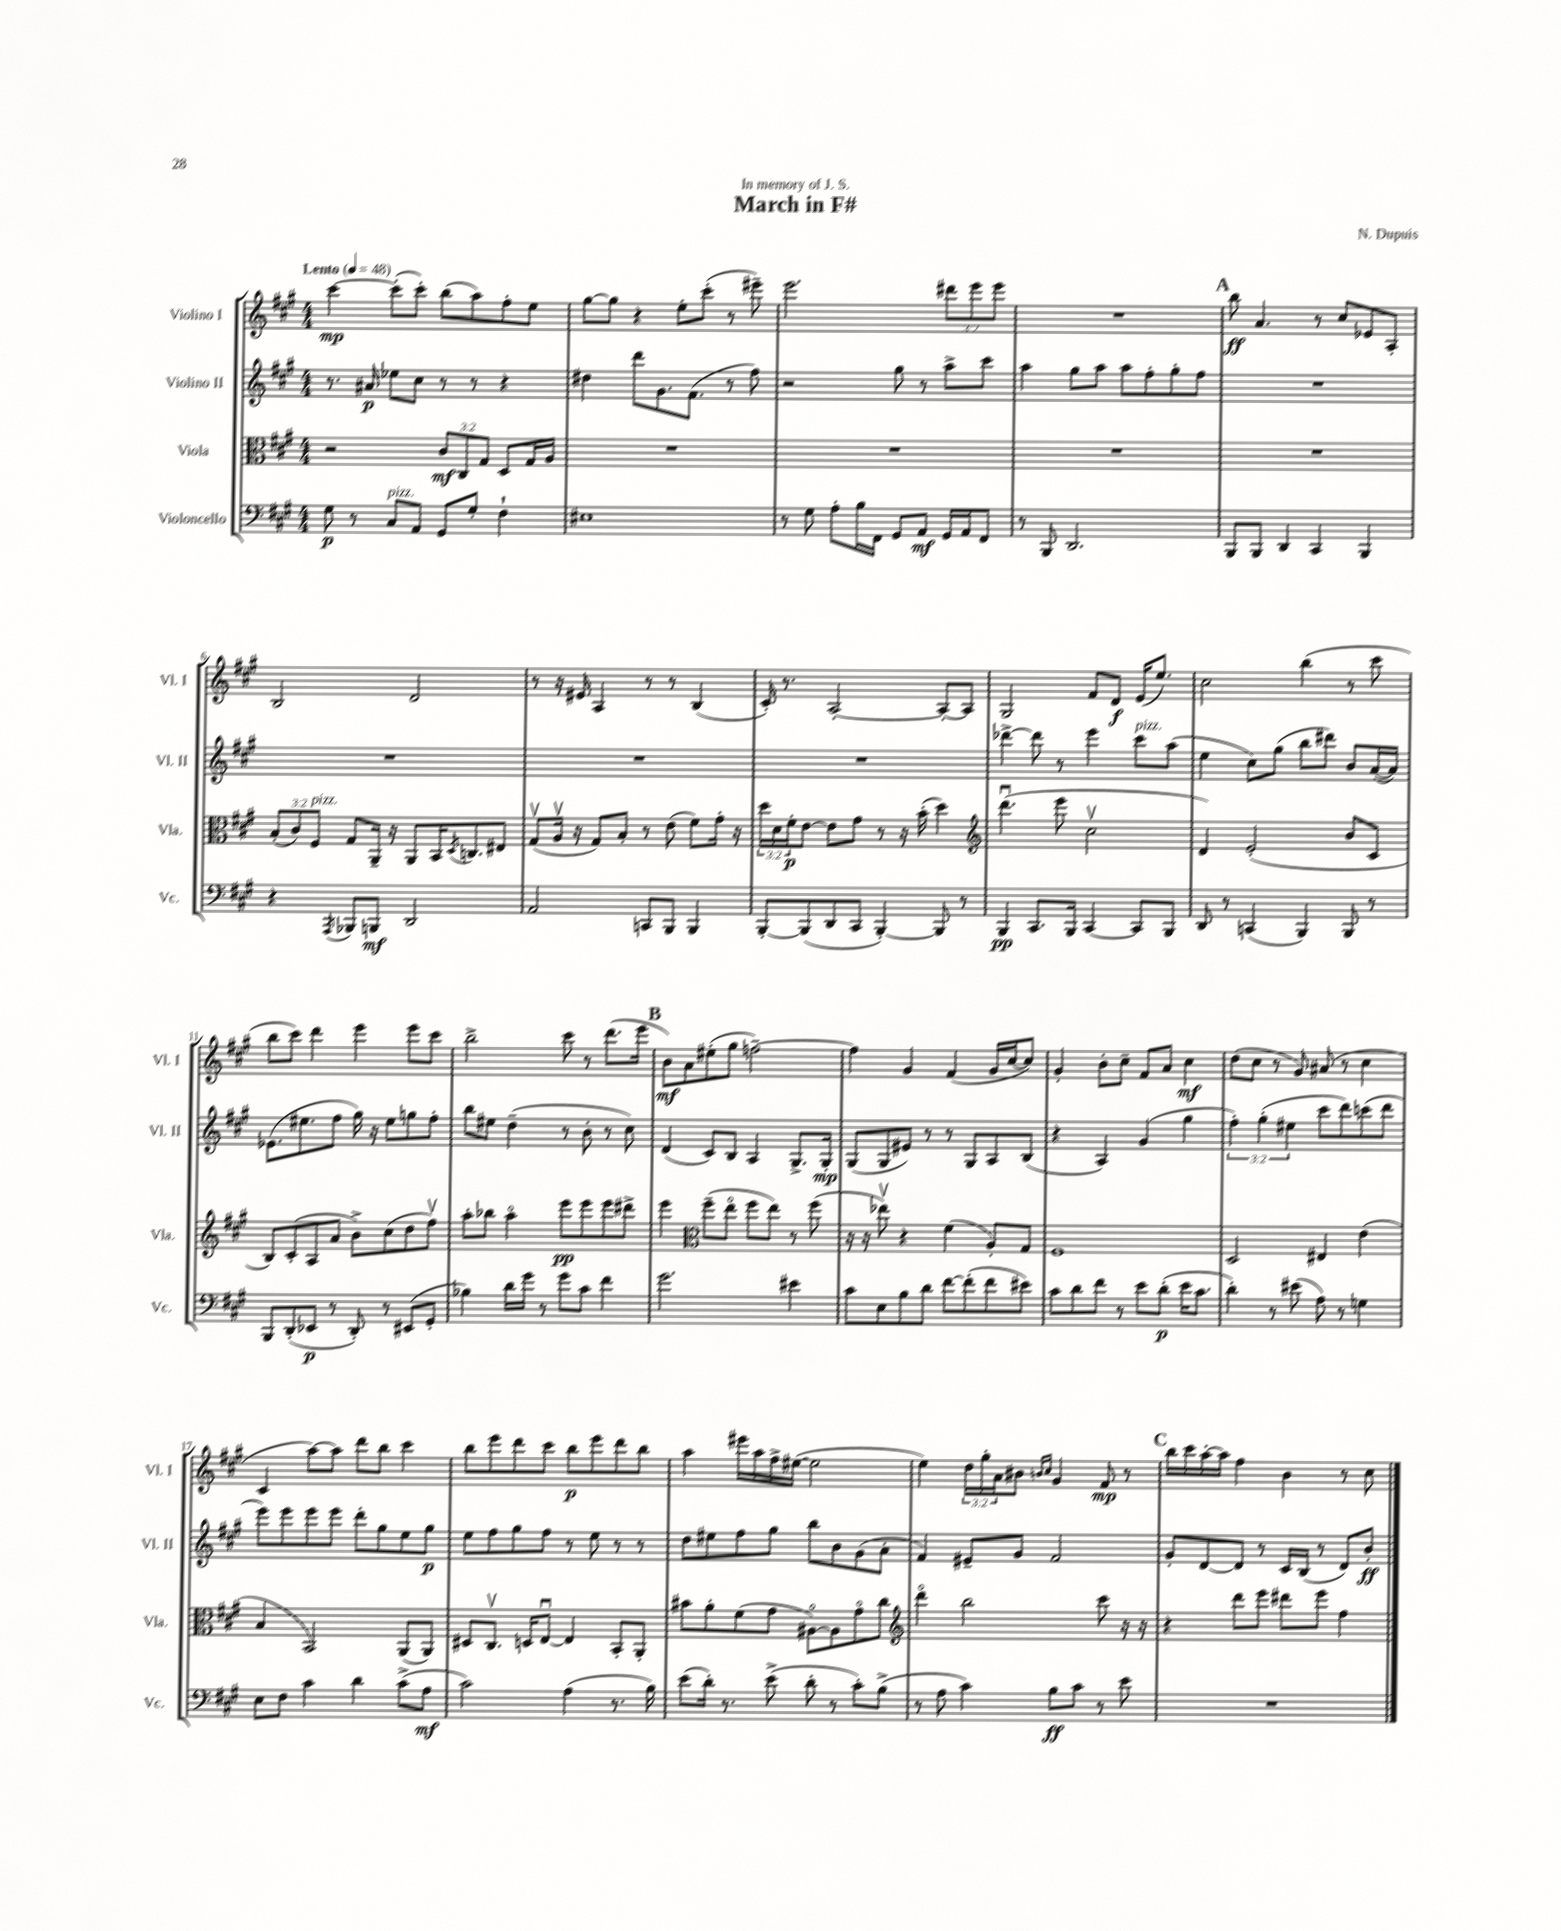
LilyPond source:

\header { title = "March in F#" composer = "N. Dupuis" dedication = "In memory of J. S." }
<<
\new StaffGroup <<
\new Staff = "s0" \with { instrumentName = "Violino I" shortInstrumentName = "Vl. I" } {
    \clef treble \key a \major \numericTimeSignature \time 4/4 \override Staff.TupletNumber.text = #tuplet-number::calc-fraction-text \tempo "Lento" 4 = 48
    cis'''4~\mp cis'''8-.( cis'''8-.) b''8( a''8) fis''8-. e''8 |
    gis''8~ gis''8 r4 e''8-. cis'''8-.( r8 eis'''8--) |
    e'''2. \tuplet 3/2 { dis'''8 e'''8 e'''8 } |
    R1 |
    \mark \markup { \bold "A" } b''8\ff a'4. r8 cis''8 ees'8 a8-. |
    b2 d'2 |
    r8 r16 eis'16 a4 r8 r8 b4( |
    cis'16-.) r8. a2~-. a8~-. a8 |
    gis2 fis'8 d'8\f e'16( e''8.) |
    cis''2 b''4( r8 cis'''8 |
    b''8 cis'''8) d'''4 e'''4 e'''8 cis'''8 |
    b''2-> cis'''8 r8 d'''8.( e'''16 |
    \mark \markup { \bold "B" } b'8\mf) a'8 eis''8-.( gis''8 f''2~--) |
    f''4 gis'4 fis'4( gis'16 cis''16~ cis''8) |
    gis'4-. b'8-. cis''8-- fis'8 a'8 cis''4\mf |
    d''8( cis''8 r8 gis'8) ais'8( r8 cis''4 |
    cis'4 a''8~) a''8 d'''8 b''8 cis'''4 |
    b''8 e'''8 d'''8 cis'''8 b''8\p e'''8 d'''8 b''8 |
    a''4 eis'''16 a''16 fis''16-> eis''16~( eis''2 |
    e''4) \tuplet 3/2 { d''16 gis''16-. a'16 } bis'8 \grace { b'16 cis''16 } gis'4 fis'8\mp r8 |
    \mark \markup { \bold "C" } b''16 cis'''16 a''16~-. a''16 fis''4 b'4 r8 cis''8 \bar "|." |
}
\new Staff = "s1" \with { instrumentName = "Violino II" shortInstrumentName = "Vl. II" } {
    \clef treble \key a \major \numericTimeSignature \time 4/4 \override Staff.TupletNumber.text = #tuplet-number::calc-fraction-text
    r8. ais'16\p ees''8 cis''8 r8 r8 r4 |
    dis''4 d'''8 gis'8. fis'8.( r8 fis''8) |
    r2 gis''8 r8 a''8-> cis'''8 |
    a''4 gis''8 a''8 a''8 fis''8-. gis''8-. fis''8 |
    \mark \markup { \bold "A" } R1 |
    R1 |
    R1 |
    R1 |
    des'''4~-> des'''8 r8 e'''4 cis'''8^\markup { \italic "pizz." } a''8( |
    e''4 cis''8) gis''8( b''8 dis'''8) b'8 a'16~( a'16) |
    ees'8.( eis''8. fis''8 gis''16) r16 eis''8 g''8 fis''8-. |
    b''8 eis''8 d''4--( r8 b'8-. r8 cis''8) |
    \mark \markup { \bold "B" } d'4( cis'8) b8 a4 gis8.-> gis16-.\mp |
    gis8( gis8 eis'8) r8 r8 gis8 a8 b8( |
    r4 a4) gis'4( gis''4 |
    \tuplet 3/2 { fis''4-.) gis''4-.( eis''4 } cis'''8 d'''8) c'''8( d'''8 |
    e'''8) e'''8 e'''8 e'''8 d'''8-. gis''8 e''8 gis''8\p |
    e''8 fis''8 gis''8 fis''8 r8 e''8 r8 r8 |
    d''8 eis''8 fis''8 gis''8 b''8 b'8 gis'8( a'8-. |
    fis'4) eis'8-- gis'8 fis'2 |
    \mark \markup { \bold "C" } gis'8-. d'8~ d'8 r8 cis'16 b16( r8 d'8) b'8-.\ff \bar "|." |
}
\new Staff = "s2" \with { instrumentName = "Viola" shortInstrumentName = "Vla." } {
    \clef alto \key a \major \numericTimeSignature \time 4/4 \override Staff.TupletNumber.text = #tuplet-number::calc-fraction-text
    r2 \tuplet 3/2 { cis'8\mf cis8 gis8 } d8 gis16 a16 |
    R1 |
    R1 |
    R1 |
    \mark \markup { \bold "A" } R1 |
    \tuplet 3/2 { b8-.( cis'8) fis8^\markup { \italic "pizz." } } gis8 a,16-- r16 a,8 b,16 \acciaccatura { d8 } c8. eis8 |
    gis8\upbow( a16\upbow r16 gis8) b8-. r8 e'8( fis'8) gis'16-. r16 |
    \tuplet 3/2 { d''16 d'16 fis'16-.\p } e'8~ e'8 gis'8 r8 r16 b'16-.( d''4) |
    \clef treble d'''4.\downbow( e'''8 cis''2\upbow |
    d'4) e'2-.( b'8 cis'8 |
    b8) cis'8-.( a8 a'8 b'8->) cis''8( d''8 fis''8\upbow) |
    a''8-. bes''8 a''4\flageolet e'''8\pp e'''8 e'''8 dis'''8-> |
    \mark \markup { \bold "B" } e'''4 \clef alto fis''8--( e''8\flageolet fis''8 e''8) r8 fis''8( |
    r16 r16 ees''8\upbow) r4 fis'4( a8-.) gis8 |
    fis1 |
    d2 eis4 e'4( |
    b4 b,2) a,8( a,8) |
    dis8 cis8.\upbow d16 e8~\downbow e4 b,8-. a,8-. |
    bis'8 a'8-. fis'8( gis'8 ais8~\flageolet) ais8 gis'8\flageolet cis''8 |
    \clef treble d'''4\flageolet b''2 cis'''8 r16 r16 |
    \mark \markup { \bold "C" } r4 d'''8 e'''8 dis'''8 e'''8 fis''4 \bar "|." |
}
\new Staff = "s3" \with { instrumentName = "Violoncello" shortInstrumentName = "Vc." } {
    \clef bass \key a \major \numericTimeSignature \time 4/4
    gis8\p r8 cis8^\markup { \italic "pizz." } a,8 gis,8 gis8-. fis4-! |
    eis1 |
    r8 gis8 a8-. b16 fis,16 gis,8 a,8\mf gis,16 a,16 fis,8 |
    r8 b,,8 d,2. |
    \mark \markup { \bold "A" } b,,8 b,,8 d,4 cis,4 b,,4 |
    r4 \acciaccatura { a,,8 } bes,,8 b,,8\mf d,2 |
    a,2 c,8 b,,8 b,,4 |
    b,,8~-. b,,8( d,8 cis,8 b,,4~-.) b,,8 r8 |
    b,,4\pp cis,8. b,,16 cis,4~ cis,8 b,,8 |
    d,8 r8 c,4( b,,4) b,,8 r8 |
    b,,8 d,8-.( ees,8\p r8 d,8-.) r8 eis,8( gis,8-. |
    bes4) d'16 gis'16 r8 gis'8 cis'8 fis'4 |
    \mark \markup { \bold "B" } gis'2. eis'4 |
    cis'8 e8 b8 d'8 fis'8~ fis'8-.( fis'8 eis'8) |
    cis'8 d'8 fis'8 r8 e'8 d'8-.\p( e'16 cis'8. |
    d'4-.) r8 eis'8( a8) r8 g4 |
    e8 fis8 cis'4 d'4 cis'8->( a8\mf |
    cis'2) a4( r8. b16) |
    e'8( d'16-.) r8. e'8->( d'8-. r8 cis'8-.) b8->( |
    r8 a8 cis'4) b8\ff cis'8 r8 e'8 |
    \mark \markup { \bold "C" } R1 \bar "|." |
}
>>
>>
